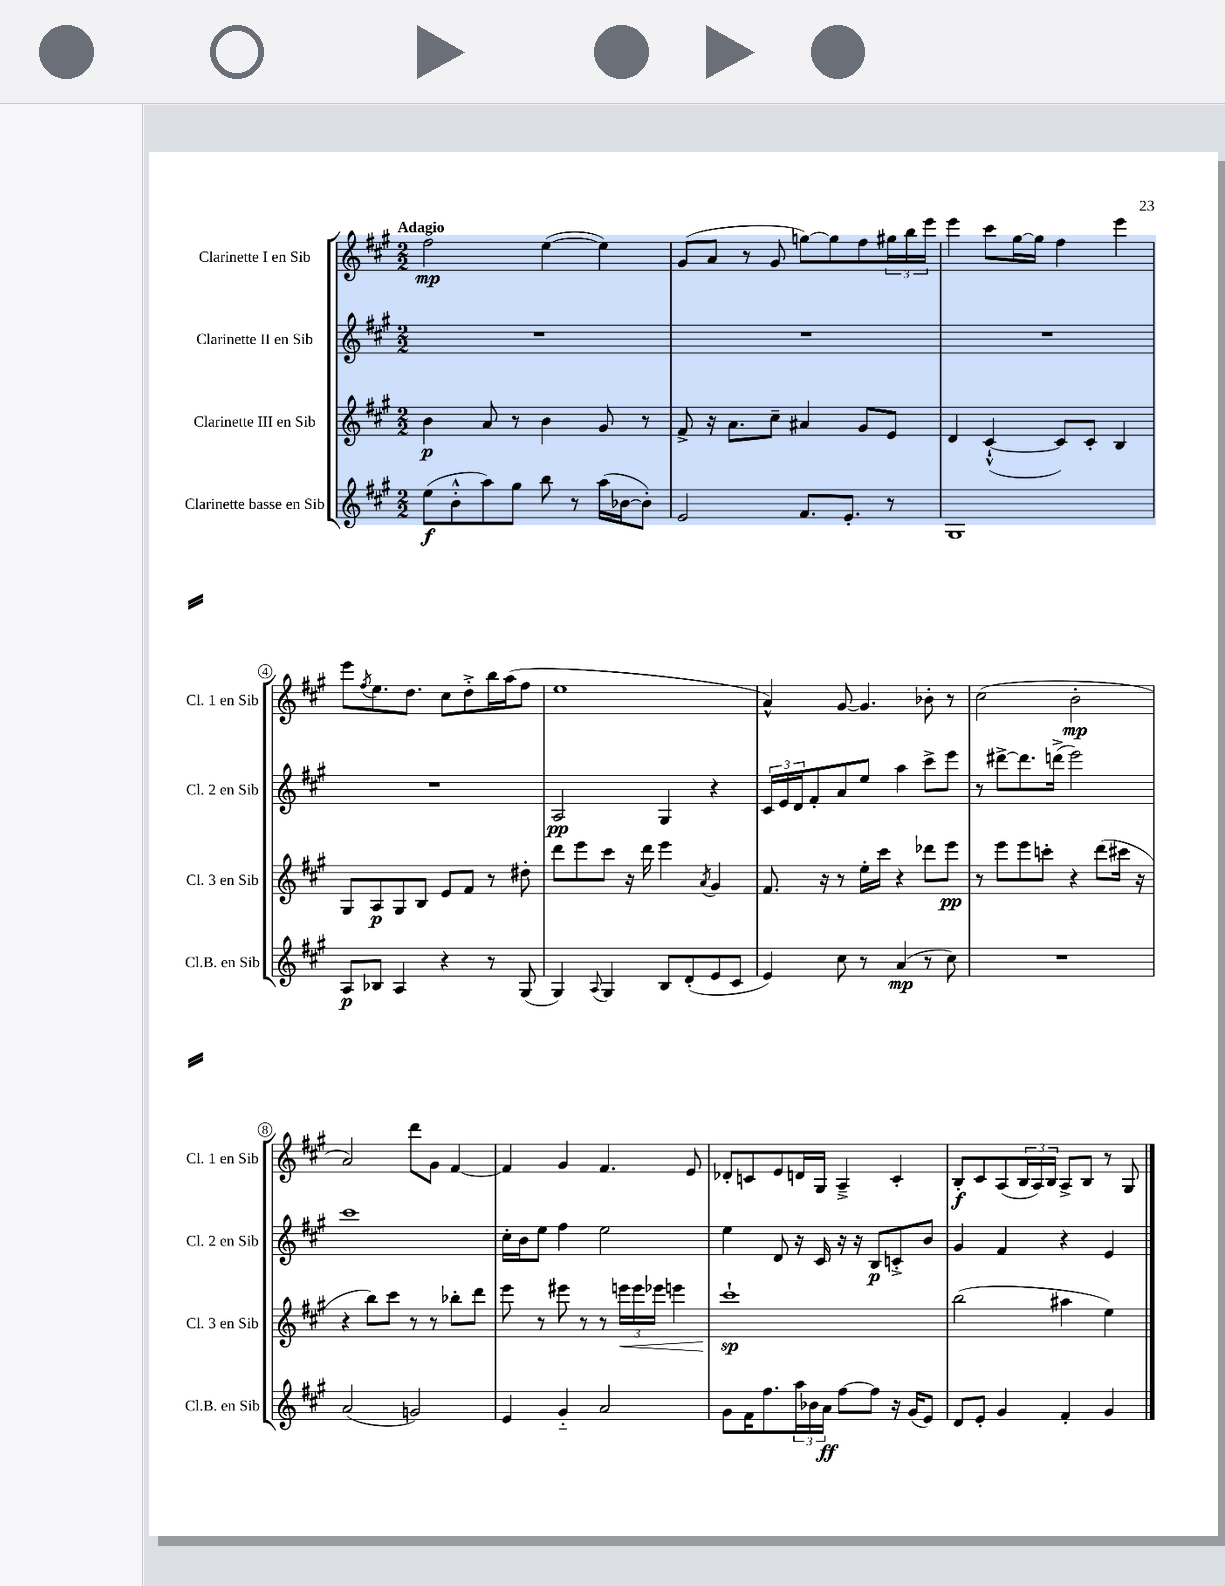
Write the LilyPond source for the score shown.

<<
\new StaffGroup <<
\new Staff = "s0" \with { instrumentName = "Clarinette I en Sib" shortInstrumentName = "Cl. 1 en Sib" } {
    \clef treble \key a \major \numericTimeSignature \time 2/2 \tempo "Adagio"
    fis''2\mp e''4~( e''4) |
    gis'8( a'8 r8 gis'8 g''8~) g''8 fis''8 \tuplet 3/2 { gis''16 b''16 e'''16 } |
    e'''4 cis'''8 gis''16~ gis''16 fis''4 e'''4 |
    e'''8 \acciaccatura { fis''8 } e''8. d''8. cis''8 d''8-.-> b''16 a''16( fis''8 |
    e''1 |
    a'4-^) gis'8~ gis'4. bes'8-. r8 |
    cis''2( b'2-.\mp |
    a'2) d'''8 gis'8 fis'4~ |
    fis'4 gis'4 fis'4. e'8 |
    des'8-. c'8 e'8 d'16 gis16 a4---> c'4-. |
    b8-.\f cis'8 a8( \tuplet 3/2 { b16 a16) b16 } a8-> b8 r8 gis8 \bar "|." |
}
\new Staff = "s1" \with { instrumentName = "Clarinette II en Sib" shortInstrumentName = "Cl. 2 en Sib" } {
    \clef treble \key a \major \numericTimeSignature \time 2/2
    R1 |
    R1 |
    R1 |
    R1 |
    a2\pp gis4 r4 |
    \tuplet 3/2 { cis'16 e'16 d'16 } fis'8-. a'8 e''8 a''4 cis'''8-> e'''8 |
    r8 dis'''8~-> dis'''8. d'''16->( e'''2) |
    cis'''1 |
    cis''16-. b'16 e''8 fis''4 e''2 |
    e''4 d'8 r16 cis'16 r16 r16 b8\p c'8-.-> b'8 |
    gis'4 fis'4 r4 e'4 \bar "|." |
}
\new Staff = "s2" \with { instrumentName = "Clarinette III en Sib" shortInstrumentName = "Cl. 3 en Sib" } {
    \clef treble \key a \major \numericTimeSignature \time 2/2
    b'4\p a'8 r8 b'4 gis'8 r8 |
    fis'8-> r16 a'8. cis''8-- ais'4 gis'8 e'8 |
    d'4 cis'4~-!-^( cis'8) cis'8-. b4 |
    gis8 a8\p gis8 b8 e'8 fis'8 r8 dis''8-. |
    d'''8 e'''8 cis'''8 r16 d'''16 e'''4 \acciaccatura { a'8 } gis'4 |
    fis'8. r16 r8 e''16-. cis'''16 r4 des'''8 e'''8\pp |
    r8 e'''8 e'''8 c'''8-. r4 d'''8( cis'''16 r16 |
    r4 b''8) cis'''8 r8 r8 bes''8-. d'''8 |
    e'''8 r8 eis'''8 r8 r8 \tuplet 3/2 { e'''16\< e'''16 ees'''16 } e'''4 |
    cis'''1-!\sp\! |
    b''2( ais''4 e''4) \bar "|." |
}
\new Staff = "s3" \with { instrumentName = "Clarinette basse en Sib" shortInstrumentName = "Cl.B. en Sib" } {
    \clef treble \key a \major \numericTimeSignature \time 2/2
    e''8\f( b'8-.-^ a''8) gis''8 b''8 r8 a''16( bes'16~ bes'8-.) |
    e'2 fis'8. e'8.-. r8 |
    gis1 |
    a8\p bes8 a4 r4 r8 gis8( |
    gis4) \appoggiatura { a8 } gis4 b8 d'8-.( e'8 cis'8 |
    e'4) cis''8 r8 a'4\mp( r8 cis''8) |
    R1 |
    a'2( g'2) |
    e'4 gis'4-_ a'2 |
    gis'8 fis'16 fis''8. \tuplet 3/2 { a''16 bes'16 a'16\ff } fis''8~ fis''8 r16 gis'16( e'8) |
    d'8 e'8-. gis'4 fis'4-. gis'4 \bar "|." |
}
>>
>>
\layout { \context { \Score \override BarNumber.stencil = #(make-stencil-circler 0.1 0.3 ly:text-interface::print) } }
